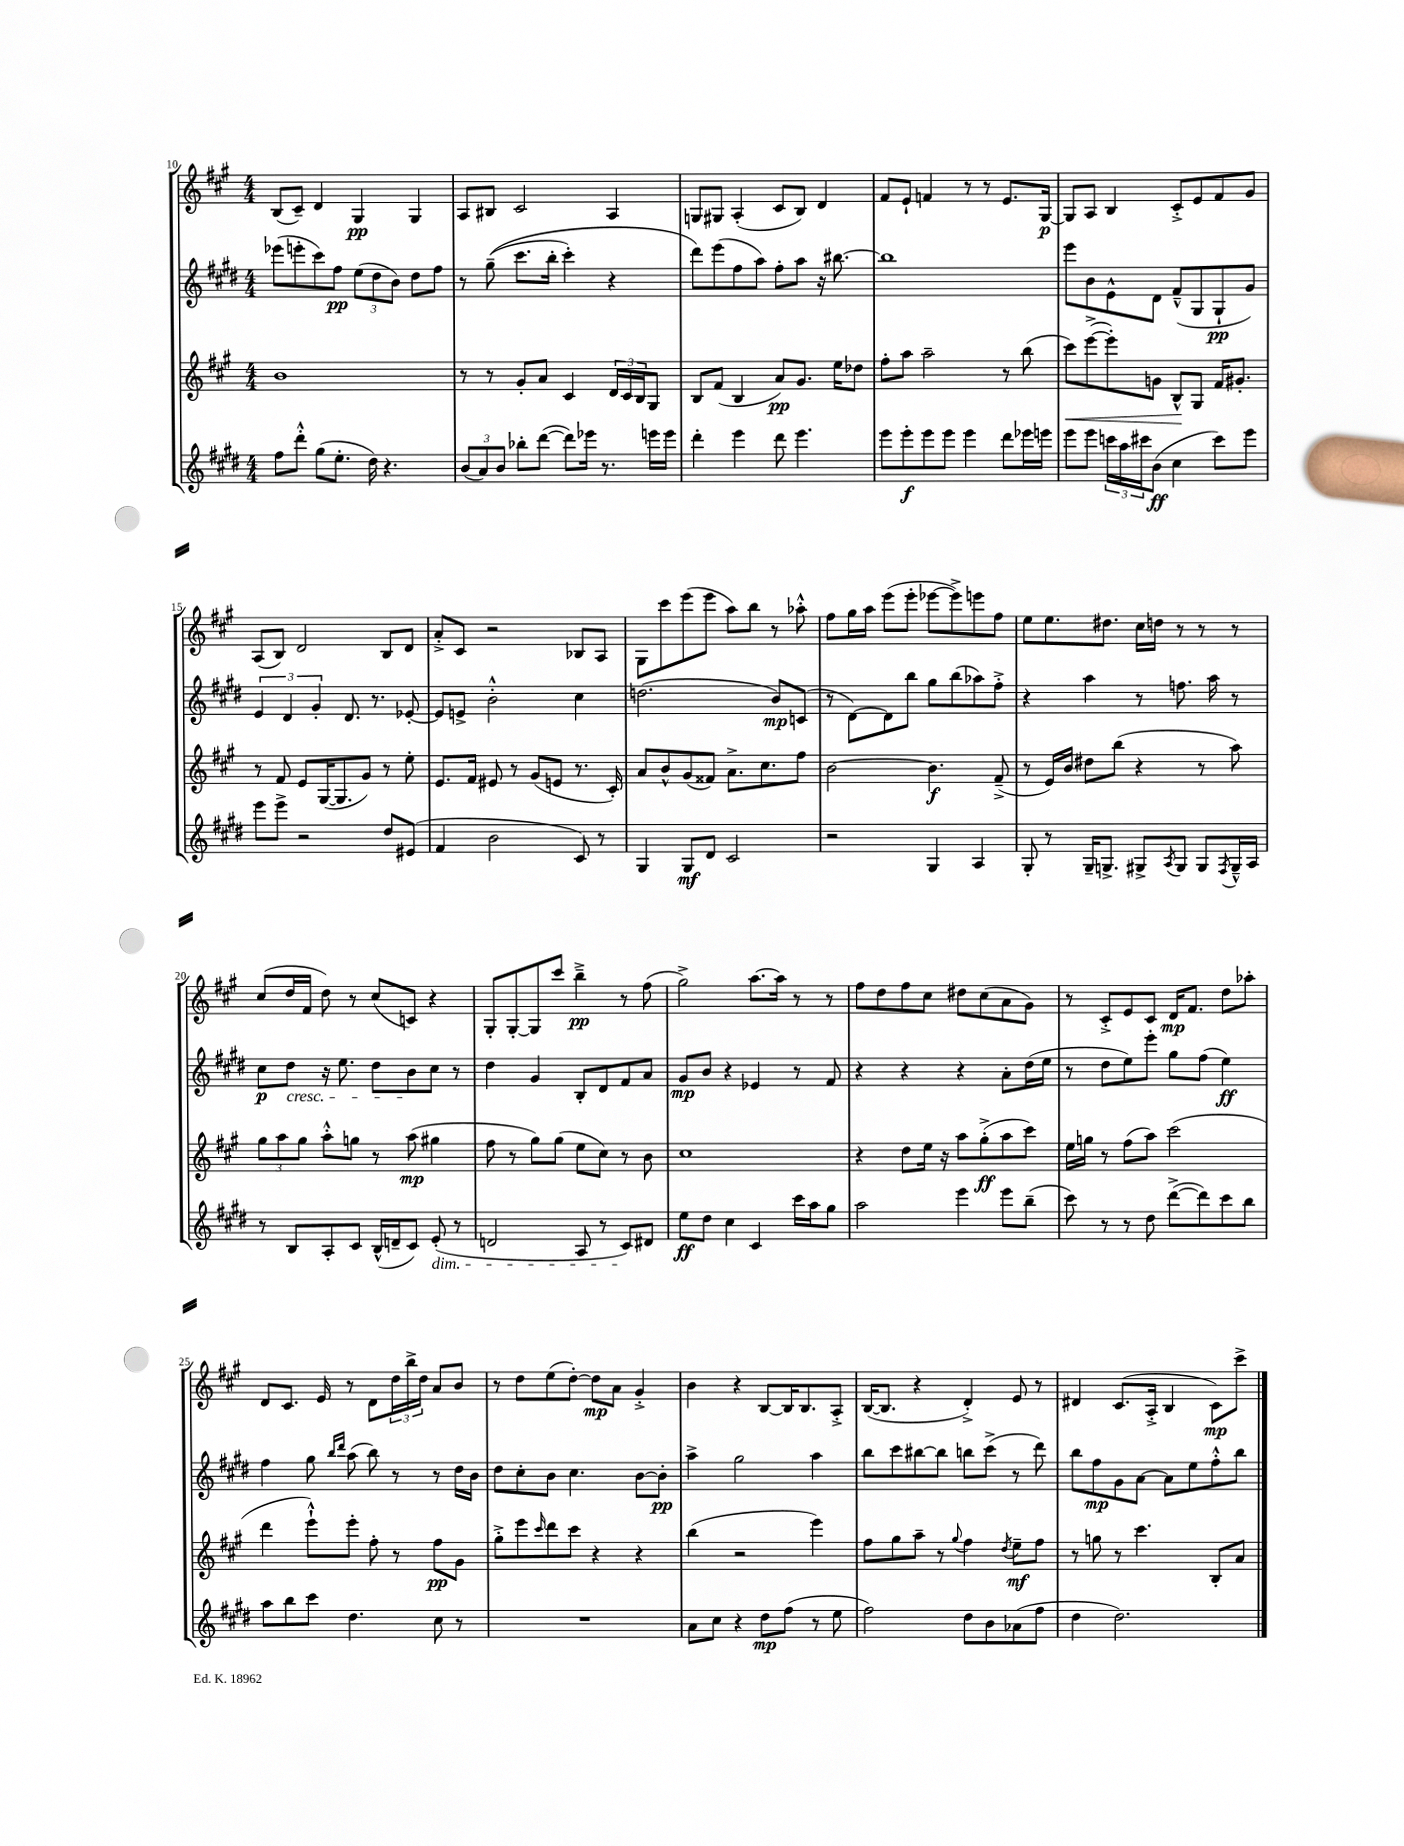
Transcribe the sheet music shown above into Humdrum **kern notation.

**kern	**dynam	**kern	**dynam	**kern	**dynam	**kern	**dynam
*part4	*part4	*part3	*part3	*part2	*part2	*part1	*part1
*staff4	*staff4	*staff3	*staff3	*staff2	*staff2	*staff1	*staff1
*clefG2	*	*clefG2	*	*clefG2	*	*clefG2	*
*k[f#c#g#d#]	*	*k[f#c#g#]	*	*k[f#c#g#d#]	*	*k[f#c#g#]	*
*M4/4	*	*M4/4	*	*M4/4	*	*M4/4	*
=10	=10	=10	=10	=10	=10	=10	=10
8ff#\L	.	1b	.	(8eee-X\L	.	(8B/L	.
8ddd#'^^\J	.	.	.	8eeen'\	.	8c#~/J)	.
(8gg#\L	.	.	.	8ccc#\)	.	4d/	.
8.ee'\J	.	.	.	8ff#\J	pp	.	.
.	.	.	.	(12ee\L	.	4G#/	pp
16dd#\)	.	.	.	.	.	.	.
.	.	.	.	12dd#\	.	.	.
4.r	.	.	.	.	.	.	.
.	.	.	.	12b\J)	.	.	.
.	.	.	.	8dd#\L	.	4G#/	.
.	.	.	.	8ff#\J	.	.	.
=11	=11	=11	=11	=11	=11	=11	=11
(12b/L	.	8r	.	8r	.	8A/L	.
12a/)	.	.	.	.	.	.	.
.	.	8r	.	((8gg#~\	.	8B#X/J	.
12b/J	.	.	.	.	.	.	.
8bb-X'\L	.	8g#'/L	.	8.ccc#\L	.	2c#/	.
([8ddd#\J	.	8a/J	.	.	.	.	.
.	.	.	.	16bb'\Jk	.	.	.
8ddd#\L])	.	4c#/	.	4ccc#'\)	.	.	.
16eee-X\Jk	.	.	.	.	.	.	.
8.r	.	.	.	.	.	.	.
.	.	24d/LL	.	4r	.	4A/	.
.	.	24c#/	.	.	.	.	.
.	.	24B/J	.	.	.	.	.
16eeen\LL	.	8G#/J	.	.	.	.	.
16eee\JJ	.	.	.	.	.	.	.
=12	=12	=12	=12	=12	=12	=12	=12
4ddd#'\	.	8B/L	.	8ddd#\L)	.	8Gn/L	.
.	.	(8f#/J	.	(8eee\	.	8G#X/J	.
4eee\	.	4B/	.	8ff#\	.	(4A'/	.
.	.	.	.	8aa\J)	.	.	.
8ddd#\	.	8a/L)	pp	8ff#'\L	.	8c#/L	.
4.eee\	.	8.g#/J	.	8aa\J	.	8B/J)	.
.	.	.	.	16r	.	4d/	.
.	.	16ee\KL	.	[8.bb#X\	.	.	.
.	.	8dd-X\J	.	.	.	.	.
=13	=13	=13	=13	=13	=13	=13	=13
8eee\L	.	8ff#'\L	.	1bb#]	.	8f#/L	.
8eee'\	f	8aa\J	.	.	.	8e`/J	.
8eee\	.	2aa~\	.	.	.	4fn/	.
8eee\J	.	.	.	.	.	.	.
4eee\	.	.	.	.	.	8r	.
.	.	.	.	.	.	8r	.
8ddd#\L	.	8r	.	.	.	8.e/L	.
16eee-X\L	.	(8bb\	.	.	.	.	.
16eeen\JJ	.	.	.	.	.	[16G#/Jk	p
=14	=14	=14	=14	=14	=14	=14	=14
!	!	!	!LO:HP:b	!	!	!	!
8eee\L	.	8ccc#\L)	<	8eee\L	.	8G#/L]	.
8eee\J	.	([8eee^\	.	8b\	.	8A/J	.
24cccn\LL	.	8eee'\])	.	8e^^\	.	4B/	.
24aa\	.	.	.	.	.	.	.
24ccc#X\J	.	.	.	.	.	.	.
(8b\J	ff	8gn\J	.	8d#\J	.	.	.
4cc#\	.	8B^^/L	.	(8f#~^^/L	.	8c#'^/L	.
.	.	8G#/J	[	8G#/	.	8e/	.
8ccc#\L)	.	16f#/KL	.	8G#`/	pp	8f#/	.
.	.	8.g#X'/J	.	.	.	.	.
8eee\J	.	.	.	8g#/J)	.	8g#/J	.
!!LO:LB:g=z
=15	=15	=15	=15	=15	=15	=15	=15
8eee\L	.	8r	.	6e/	.	(8A/L	.
8eee^\J	.	8f#/	.	.	.	8B/J)	.
.	.	.	.	6d#/	.	.	.
2r	.	8e/L	.	.	.	2d/	.
.	.	.	.	6g#'/	.	.	.
.	.	([16G#/K	.	.	.	.	.
.	.	8.G#/]	.	.	.	.	.
.	.	.	.	8.d#/	.	.	.
.	.	8g#/J)	.	.	.	.	.
.	.	.	.	8.r	.	.	.
8dd#/L	.	8r	.	.	.	8B/L	.
(8e#X/J	.	8ee'\	.	[8e-X'/	.	8d/J	.
=16	=16	=16	=16	=16	=16	=16	=16
4f#/	.	8.e/L	.	8e-/L]	.	8a'^/L	.
.	.	.	.	8en^/J	.	8c#/J	.
.	.	16f#/Jk	.	.	.	.	.
2b\	.	8e#X/	.	2b'^^\	.	2r	.
.	.	8r	.	.	.	.	.
.	.	(8g#/L	.	.	.	.	.
.	.	8en/J	.	.	.	.	.
8c#/)	.	8.r	.	4cc#\	.	8B-X/L	.
8r	.	.	.	.	.	8A/J	.
.	.	16c#'/)	.	.	.	.	.
=17	=17	=17	=17	=17	=17	=17	=17
4G#/	.	8a/L	.	(2.ddn\	.	8G#\L	.
.	.	8b^^/	.	.	.	8ccc#\	.
8G#/L	mf	(8g#/	.	.	.	(8eee\	.
8d#/J	.	8f##X/J)	.	.	.	8eee\J	.
2c#/	.	8.a^\L	.	.	.	8aa\L)	.
.	.	.	.	.	.	8bb\J	.
.	.	8.cc#\	.	.	.	.	.
.	.	.	.	8b/L)	mp	8r	.
.	.	8ff#\J	.	(8cn/J	.	8aa-X'^^\	.
=18	=18	=18	=18	=18	=18	=18	=18
2r	.	[2b\	.	8r	.	8ff#\L	.
.	.	.	.	[8d#\L)	.	16gg#\L	.
.	.	.	.	.	.	16aa\JJ	.
.	.	.	.	8d#\]	.	(8eee\L	.
.	.	.	.	8bb\J	.	8eee'\J	.
4G#/	.	4.b\]	f	8gg#\L	.	[8eee-X\L	.
.	.	.	.	(8bb\	.	8eee-^\])	.
4A/	.	.	.	8aa-X\)	.	8eeen\	.
.	.	(8f#~^/	.	8ff#'^\J	.	8ff#\J	.
=19	=19	=19	=19	=19	=19	=19	=19
8G#'/	.	8r	.	4r	.	8ee\L	.
8r	.	16e/LL)	.	.	.	8.ee\	.
.	.	16b/JJ	.	.	.	.	.
16G#~/KL	.	8dd#X\L	.	4aa\	.	.	.
8.Gn^/J	.	.	.	.	.	8.dd#X\J	.
.	.	(8bb\J	.	.	.	.	.
8G#X^/L	.	4r	.	8r	.	16cc#\LL	.
.	.	.	.	.	.	16ddn\JJ	.
8qA/	.	.	.	.	.	.	.
8G#/J	.	.	.	8.ffn\	.	8r	.
8G#/L	.	8r	.	.	.	8r	.
.	.	.	.	16aa\	.	.	.
8qF#/	.	.	.	.	.	.	.
16G#~^^/L	.	8aa\)	.	8r	.	8r	.
16A/JJ	.	.	.	.	.	.	.
!!LO:LB:g=z
=20	=20	=20	=20	=20	=20	=20	=20
8r	.	12gg#\L	.	8cc#\L	p	(8cc#/L	.
.	.	12aa\	.	.	.	.	.
!	!	!	!	!LO:TX:b:i:t=cresc.	!	!	!
8B/L	.	.	.	8dd#\J	.	16dd/L	.
.	.	12gg#\J	.	.	.	.	.
.	.	.	.	.	.	16f#/JJ	.
8A'/	.	8aa'^^\L	.	16r	.	8dd\)	.
.	.	.	.	8.ee\	.	.	.
8c#/J	.	8ggn\J	.	.	.	8r	.
(16B^^/LL	.	8r	.	8dd#\L	.	(8cc#/L	.
16dn~/J	.	.	.	.	.	.	.
8c#/J)	.	(8aa\	mp	8b\	.	8cn/J)	.
!LO:TX:b:i:t=dim.	!	!	!	!	!	!	!
(8e'/	.	4gg#X\	.	8cc#\J	.	4r	.
8r	.	.	.	8r	.	.	.
=21	=21	=21	=21	=21	=21	=21	=21
2dn/	.	8ff#\	.	4dd#\	.	8G#'/L	.
.	.	8r	.	.	.	[8G#'/	.
.	.	8gg#\L)	.	4g#/	.	8G#/]	.
.	.	(8gg#\J	.	.	.	8ccc#/J	.
8A/	.	8ee\L	.	8B'/L	.	4bb~^\	pp
8r	.	8cc#\J)	.	8d#/	.	.	.
8c#/L)	.	8r	.	8f#/	.	8r	.
8d#X/J	.	8b\	.	8a/J	.	(8ff#\	.
=22	=22	=22	=22	=22	=22	=22	=22
8ee\L	ff	1cc#	.	8g#/L	mp	2gg#^\)	.
8dd#\J	.	.	.	8b/J	.	.	.
4cc#\	.	.	.	4r	.	.	.
4c#/	.	.	.	4e-X/	.	[8.aa\L	.
.	.	.	.	.	.	16aa\Jk]	.
16ccc#\LL	.	.	.	8r	.	8r	.
16aa\J	.	.	.	.	.	.	.
8gg#\J	.	.	.	8f#/	.	8r	.
=23	=23	=23	=23	=23	=23	=23	=23
2aa\	.	4r	.	4r	.	8ff#\L	.
.	.	.	.	.	.	8dd\	.
.	.	8dd\L	.	4r	.	8ff#\	.
.	.	16ee\Jk	.	.	.	8cc#\J	.
.	.	16r	.	.	.	.	.
4eee\	.	8aa\L	.	4r	.	8dd#X\L	.
.	.	(8gg#'^\	ff	.	.	(8cc#\	.
8eee\L	.	8aa\	.	8a'\L	.	8a\	.
(8bb~\J	.	8ccc#\J)	.	(16dd#\L	.	8g#\J)	.
.	.	.	.	16ee\JJ	.	.	.
=24	=24	=24	=24	=24	=24	=24	=24
8ccc#\)	.	16ee\LL	.	8r	.	8r	.
.	.	16ggn\JJ	.	.	.	.	.
8r	.	8r	.	8dd#\L	.	8c#'^/L	.
8r	.	(8ff#\L	.	8ee\)	.	8e/	.
8dd#\	.	8aa\J)	.	8eee'\J	.	8c#/J	.
([8ddd#^\L	.	(2ccc#\	.	8gg#\L	.	16d/KL	mp
.	.	.	.	.	.	8.f#/J	.
8ddd#\])	.	.	.	(8ff#\J	.	.	.
8ccc#\	.	.	.	4ee\)	ff	8dd\L	.
8bb\J	.	.	.	.	.	8aa-X'\J	.
!!LO:LB:g=z
=25	=25	=25	=25	=25	=25	=25	=25
8aa\L	.	4ddd\	.	4ff#\	.	8d/L	.
8bb\	.	.	.	.	.	8.c#/J	.
8ccc#\J	.	8eee`^^\L)	.	8gg#\	.	.	.
.	.	.	.	.	.	16e/	.
.	.	.	.	16qqbb/LL	.	.	.
.	.	.	.	16qqddd#/JJ	.	.	.
4.dd#\	.	8eee'\J	.	(8aa\	.	8r	.
.	.	8ff#'\	.	8bb\)	.	8d\L	.
.	.	8r	.	8r	.	24dd\L	.
.	.	.	.	.	.	24bb^\	.
.	.	.	.	.	.	24dd\JJ	.
8cc#\	.	8ff#\L	pp	8r	.	8a/L	.
8r	.	8g#\J	.	16dd#\LL	.	8b/J	.
.	.	.	.	16b\JJ	.	.	.
=26	=26	=26	=26	=26	=26	=26	=26
1r	.	8gg#'^\L	.	8dd#\L	.	8r	.
.	.	8eee\	.	8cc#'\	.	8dd\L	.
.	.	16qqccc#/	.	.	.	.	.
.	.	8ddd\	.	8b\J	.	(8ee\	.
.	.	8ccc#\J	.	4.cc#\	.	[8dd'\J)	.
.	.	4r	.	.	.	8dd\L]	mp
.	.	.	.	.	.	8a\J	.
.	.	4r	.	[8b\L	.	4g#'^/	.
.	.	.	.	8b'\J]	pp	.	.
=27	=27	=27	=27	=27	=27	=27	=27
8a\L	.	(4bb\	.	4aa^\	.	4b\	.
8cc#\J	.	.	.	.	.	.	.
4r	.	2r	.	2gg#\	.	4r	.
8dd#\L	mp	.	.	.	.	[8B/L	.
(8ff#\J	.	.	.	.	.	16B/K]	.
.	.	.	.	.	.	8.B/	.
8r	.	4eee\)	.	4aa\	.	.	.
8ee\	.	.	.	.	.	8A'^/J	.
=28	=28	=28	=28	=28	=28	=28	=28
2ff#\)	.	8ff#\L	.	8bb\L	.	([16B/KL	.
.	.	.	.	.	.	8.B/J]	.
.	.	8gg#\	.	8ccc#\	.	.	.
.	.	8aa~\J	.	[8bb#X\	.	4r	.
.	.	8r	.	8bb#\J]	.	.	.
.	.	8qqgg#/	.	.	.	.	.
8dd#\L	.	4ff#\	.	8bbn\L	.	4d'^/)	.
8b\	.	.	.	(8ccc#^\J	.	.	.
.	.	8qdd/	.	.	.	.	.
(8a-X\	.	8ee~\L	mf	8r	.	8e/	.
8ff#\J	.	8ff#\J	.	8ddd#\)	.	8r	.
=29	=29	=29	=29	=29	=29	=29	=29
4dd#\	.	8r	.	8bb\L	.	4d#X/	.
.	.	8ggn\	.	8ff#\	mp	.	.
2.dd#\)	.	8r	.	8g#\	.	(8.c#/L	.
.	.	4.ccc#\	.	[8a\J	.	.	.
.	.	.	.	.	.	16A'^/Jk	.
.	.	.	.	8a\L]	.	4B/	.
.	.	.	.	8ee\	.	.	.
.	.	8B'/L	.	8ff#'^^\	.	8c#\L)	mp
.	.	8a/J	.	8bb\J	.	8ccc#^\J	.
==	==	==	==	==	==	==	==
*-	*-	*-	*-	*-	*-	*-	*-
